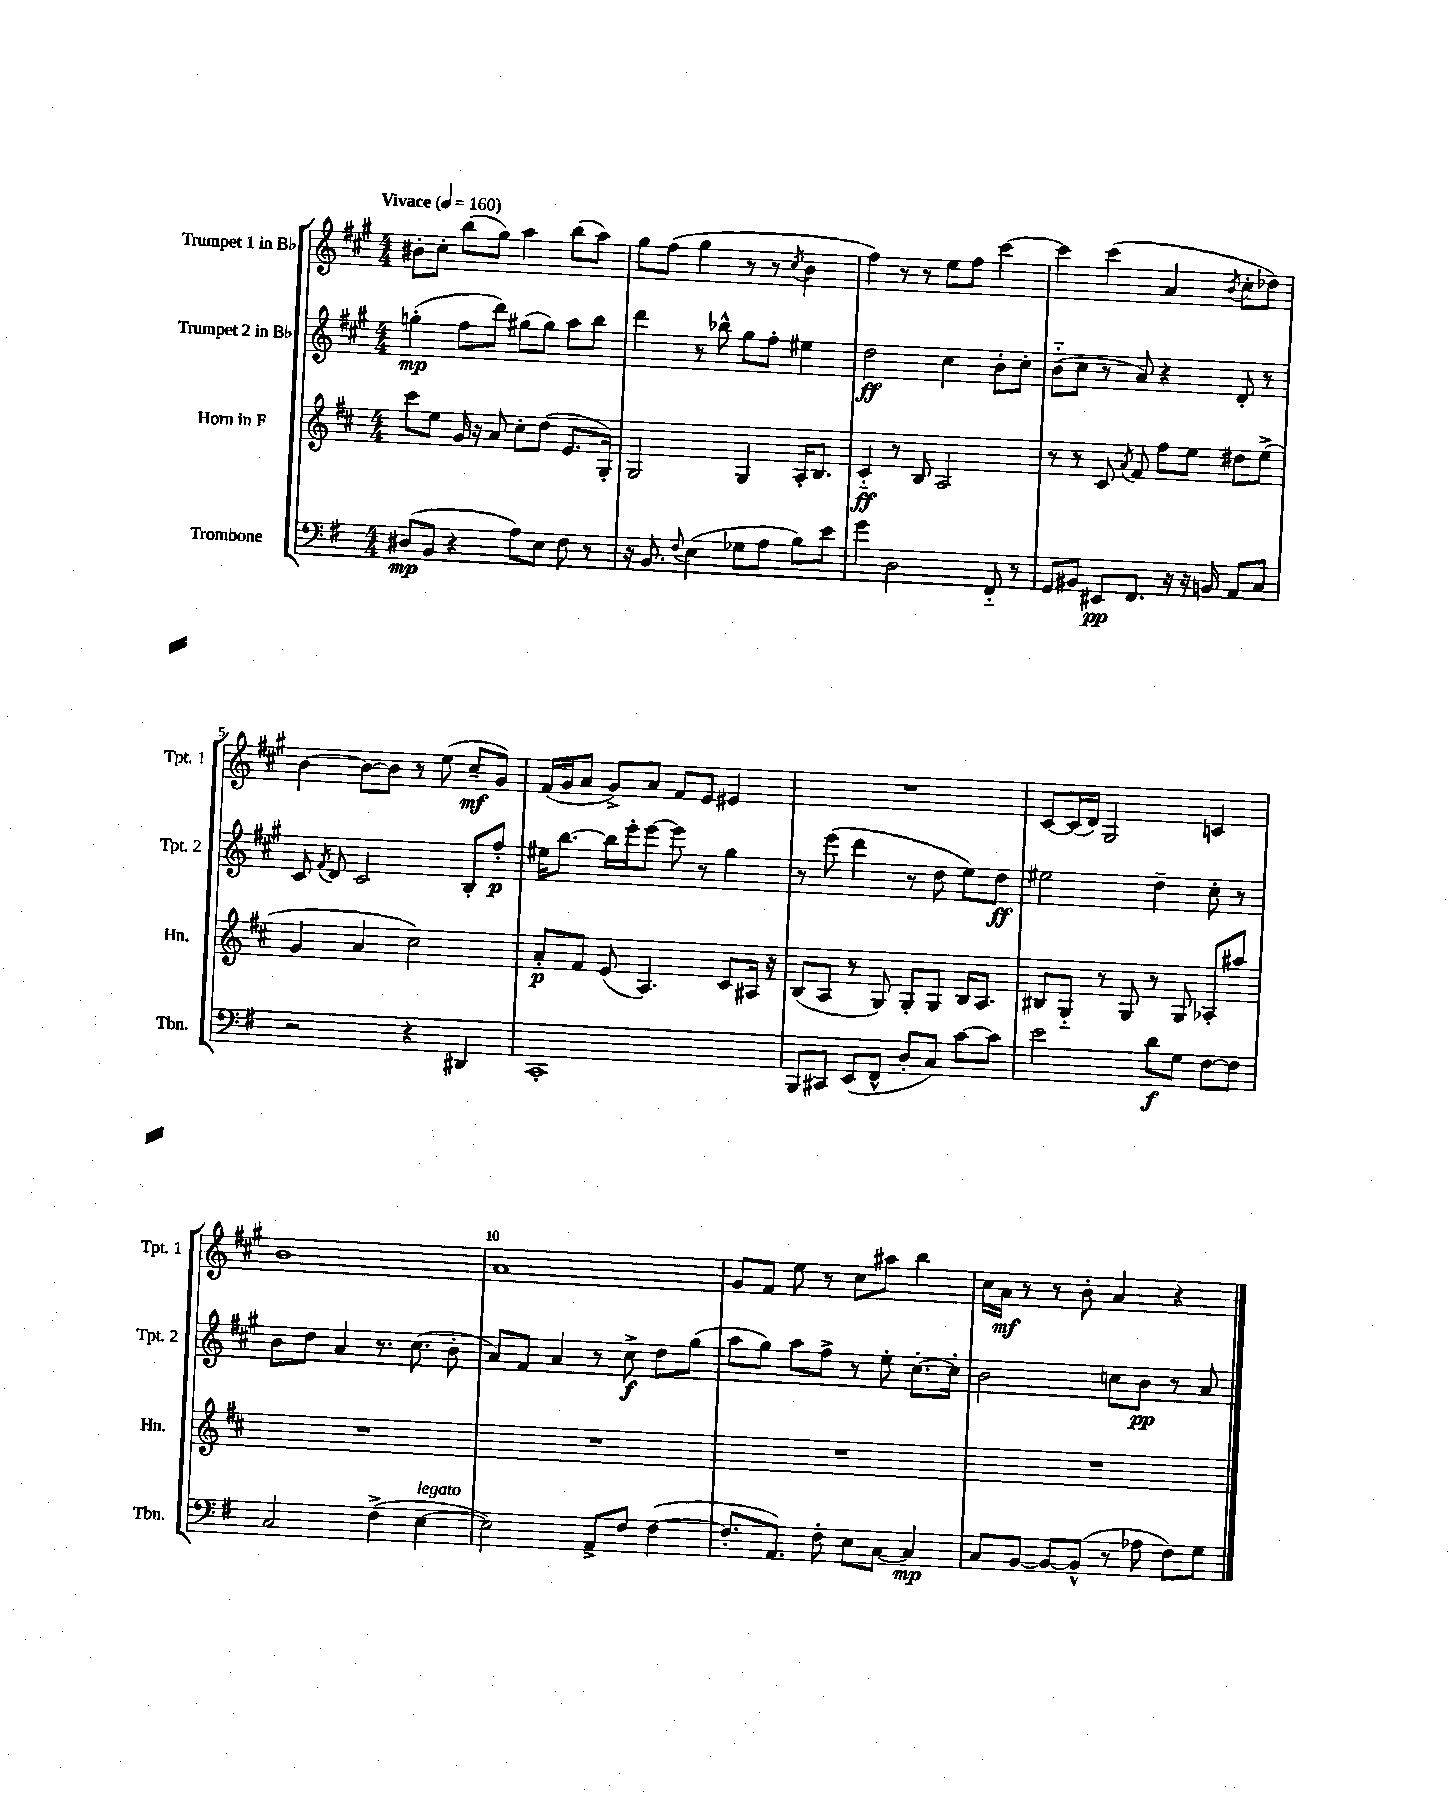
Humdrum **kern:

**kern	**kern	**kern	**kern
*staff4	*staff3	*staff2	*staff1
*clefF4	*clefG2	*clefG2	*clefG2
*k[f#]	*k[f#c#]	*k[f#c#g#]	*k[f#c#g#]
*M4/4	*M4/4	*M4/4	*M4/4
*MM160	*MM160	*MM160	*MM160
(8D#	8ccc#	(4gg'	8b#'
8BB	8ee	.	8cc#'
4r	16g	8ff#	(8bb
.	16r	.	.
.	8a	8ddd)	8gg#)
8A)	8cc#'	(8gg#	4aa
8E	(8dd	8gg#)	.
8F#	8.e	8aa	(8bb
8r	.	8bb	8aa)
.	16G')	.	.
=	=	=	=
16r	2G	4ddd	8gg#
8.BB	.	.	.
.	.	.	(8ff#
8qqF#	.	.	.
(4E	.	8r	4gg#
.	.	8bb-^^	.
8G-	4G	8gg#	8r
8A	.	8ff#'	8r
.	.	.	8qcc#
8B)	16A'	4ee#	4b
.	8.B	.	.
8e	.	.	.
=	=	=	=
4g	4c#'~	2dd	4ff#)
2D	8r	.	8r
.	8B	.	8r
.	2A	4cc#	8ee
.	.	.	8ff#
8FF#'~	.	8b'	[4ccc#
8r	.	8cc#'	.
=	=	=	=
8GG	8r	(8b'~	4ccc#]
8BB#	8r	8cc#	.
8EE#	8c#	8r	(4ccc#
.	8qa	.	.
8.FF#	8f#	8a)	.
.	8ff#	4r	4a
16r	.	.	.
16r	8ee	.	.
16BB	.	.	.
.	.	.	8qb
8AA	8dd#	8d'	8cc#'
8C	(8ee^	8r	8dd-)
=	=	=	=
2r	4g	8c#	[4b
.	.	8qf#	.
.	.	8d	.
.	4a	2c#	8b_
.	.	.	8b]
4r	2cc#)	.	8r
.	.	.	(8ee
4DD#	.	8B'	8cc#~
.	.	8ff#'	8g#)
=	=	=	=
1CC'	8a'	16ee#	(16f#
.	.	[8.bb	16g#
.	8f#	.	8a
.	(8e	16bb]	8g#^)
.	.	16eee'	.
.	4.A)	[8eee	8a
.	.	8eee]	8f#
.	.	8r	8e
.	8c#	4gg#	4e#
.	16A#	.	.
.	16r	.	.
=	=	=	=
8BBB	(8B	8r	1r
8CC#	8A	(8eee	.
(8EE	8r	4ddd	.
8FF#^^	8G)	.	.
8D'	8G'	8r	.
8C)	8G	8dd	.
[8c	16B	8ee)	.
.	8.A	.	.
8c]	.	8dd	.
=	=	=	=
2e	8B#	2ee#	[8c#
.	8G'~	.	(16c#]
.	.	.	16d)
.	8r	.	2G#
.	8G	.	.
8d	8r	4dd~	.
8G	8G	.	.
[8F#	8A-'	8cc#'	4c
8F#]	8aa#	8r	.
=	=	=	=
2C	1r	8b	1b
.	.	8dd	.
.	.	4a	.
(4F#^	.	8.r	.
.	.	(8.cc#	.
[4E	.	.	.
.	.	8b'	.
=	=	=	=
2E])	1r	8a)	1a
.	.	8f#	.
.	.	4a	.
8AA^	.	8r	.
8F#	.	8cc#^	.
([4F#	.	8dd	.
.	.	(8gg#	.
=	=	=	=
8.F#']	1r	8aa	8g#
.	.	8gg#)	8f#
8.AA)	.	.	.
.	.	8aa	8ee
8F#'	.	8ff#^	8r
8E	.	8r	8cc#
[8C	.	8ee'	8aa#
4C]	.	[8.cc#'	4bb
.	.	16cc#']	.
=	=	=	=
8C	1r	2b	16cc#
.	.	.	16a
[8BB	.	.	8r
8BB_	.	.	8r
(8BB^^]	.	.	8b'
8r	.	8cc	4a
8A-	.	8b	.
8F#)	.	8r	4r
8G	.	8a	.
==	==	==	==
*-	*-	*-	*-
